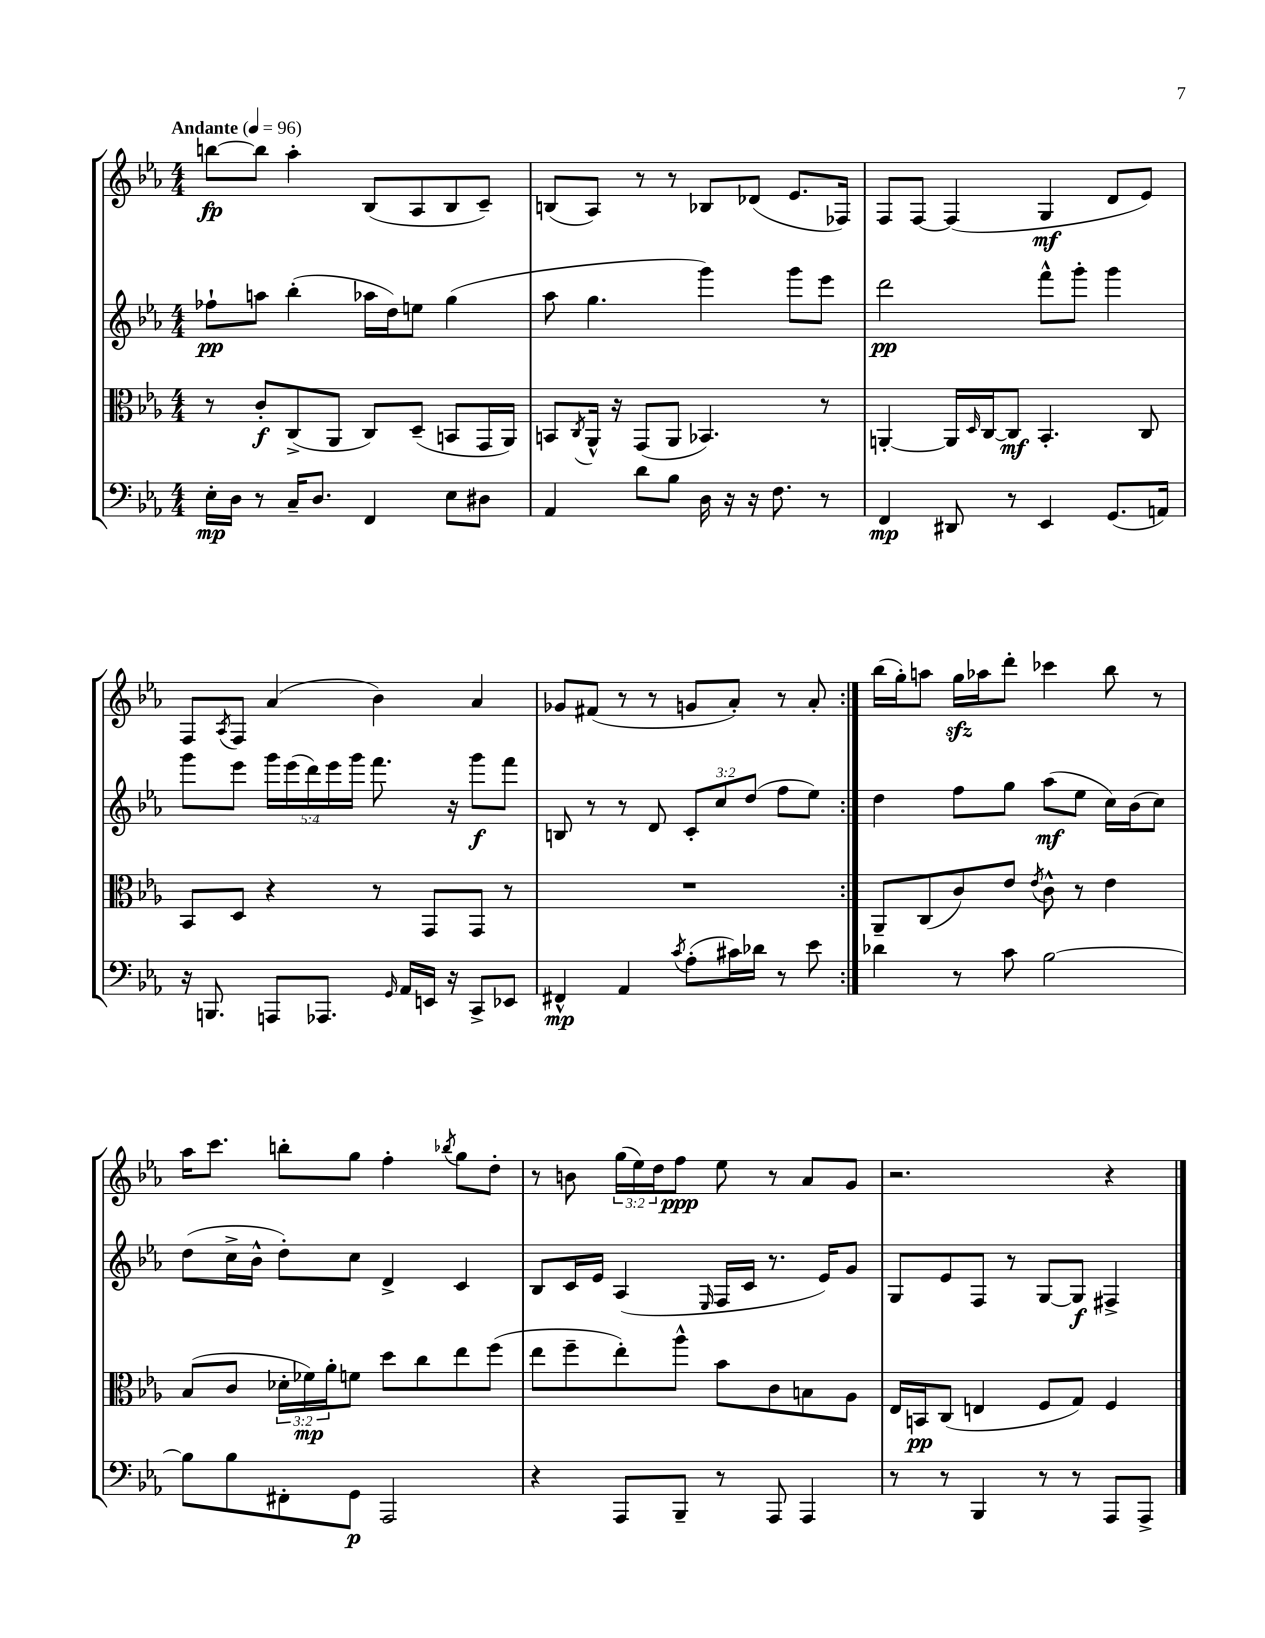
<<
\new StaffGroup <<
\new Staff = "s0" {
    \clef treble \key ees \major \numericTimeSignature \time 4/4 \override Staff.TupletNumber.text = #tuplet-number::calc-fraction-text \tempo "Andante" 4 = 96
    \repeat volta 2 { b''8~\fp b''8 aes''4-. bes8( aes8 bes8 c'8--) |
    b8( aes8) r8 r8 bes8 des'8( ees'8. fes16) |
    f8 f8~ f4( g4\mf d'8 ees'8) |
    f8 \acciaccatura { aes8 } f8 aes'4( bes'4) aes'4 |
    ges'8 fis'8( r8 r8 g'8 aes'8-.) r8 aes'8-. | }
    bes''16( g''16-.) a''8 g''16\sfz aes''16 d'''8-. ces'''4 bes''8 r8 |
    aes''16 c'''8. b''8-. g''8 f''4-. \acciaccatura { bes''8 } g''8 d''8-. |
    r8 b'8 \tuplet 3/2 { g''16( ees''16) d''16 } f''8\ppp ees''8 r8 aes'8 g'8 |
    r2. r4 \bar "|." |
}
\new Staff = "s1" {
    \clef treble \key ees \major \numericTimeSignature \time 4/4 \override Staff.TupletNumber.text = #tuplet-number::calc-fraction-text
    \repeat volta 2 { fes''8-!\pp a''8 bes''4-.( aes''16 d''16) e''8 g''4( |
    aes''8 g''4. g'''4) g'''8 ees'''8 |
    d'''2\pp f'''8-^ g'''8-. g'''4 |
    g'''8 ees'''8 \tuplet 5/4 { g'''16 ees'''16( d'''16) ees'''16 g'''16 } f'''8. r16 g'''8\f f'''8 |
    b8 r8 r8 d'8 \tuplet 3/2 { c'8-. c''8 d''8( } f''8 ees''8) | }
    d''4 f''8 g''8 aes''8\mf( ees''8 c''16) bes'16( c''8) |
    d''8( c''16-> bes'16-^ d''8-.) c''8 d'4-> c'4 |
    bes8 c'16 ees'16 aes4( \grace { ees16 } f16 c'16 r8. ees'16) g'8 |
    g8 ees'8 f8 r8 g8~ g8\f fis4-> \bar "|." |
}
\new Staff = "s2" {
    \clef alto \key ees \major \numericTimeSignature \time 4/4 \override Staff.TupletNumber.text = #tuplet-number::calc-fraction-text
    \repeat volta 2 { r8 c'8-.\f c8->( aes,8 c8) d8--( b,8 g,16 aes,16) |
    b,8 \acciaccatura { c8 } aes,16-^ r16 g,8( aes,8 bes,4.) r8 |
    a,4~-. a,16 \grace { d16 } c16~ c8\mf bes,4.-. c8 |
    bes,8 d8 r4 r8 g,8 g,8 r8 |
    R1 | }
    aes,8-- c8( c'8) ees'8 \acciaccatura { ees'8 } c'8-^ r8 ees'4 |
    bes8( c'8 \tuplet 3/2 { des'16-. fes'16\mp) aes'16-. } f'8 d''8 c''8 ees''8 f''8( |
    ees''8 f''8-- ees''8-.) aes''8-^ bes'8 c'8 b8 aes8 |
    ees16 b,16\pp c8( e4 f8 g8) f4 \bar "|." |
}
\new Staff = "s3" {
    \clef bass \key ees \major \numericTimeSignature \time 4/4
    \repeat volta 2 { ees16-.\mp d16 r8 c16-- d8. f,4 ees8 dis8 |
    aes,4 d'8 bes8 d16 r16 r16 f8. r8 |
    f,4\mp dis,8 r8 ees,4 g,8.( a,16) |
    r16 b,,8. a,,8 aes,,8. \grace { g,16 } aes,16 e,16 r16 c,8-> ees,8 |
    fis,4-^\mp aes,4 \acciaccatura { c'8 } aes8-.( cis'16) des'16 r8 ees'8 | }
    des'4 r8 c'8 bes2~ |
    bes8 bes8 fis,8-. g,8\p aes,,2 |
    r4 aes,,8 bes,,8-- r8 aes,,8 aes,,4 |
    r8 r8 bes,,4 r8 r8 aes,,8 aes,,8-> \bar "|." |
}
>>
>>
\layout { \context { \Score \remove "Bar_number_engraver" } }
